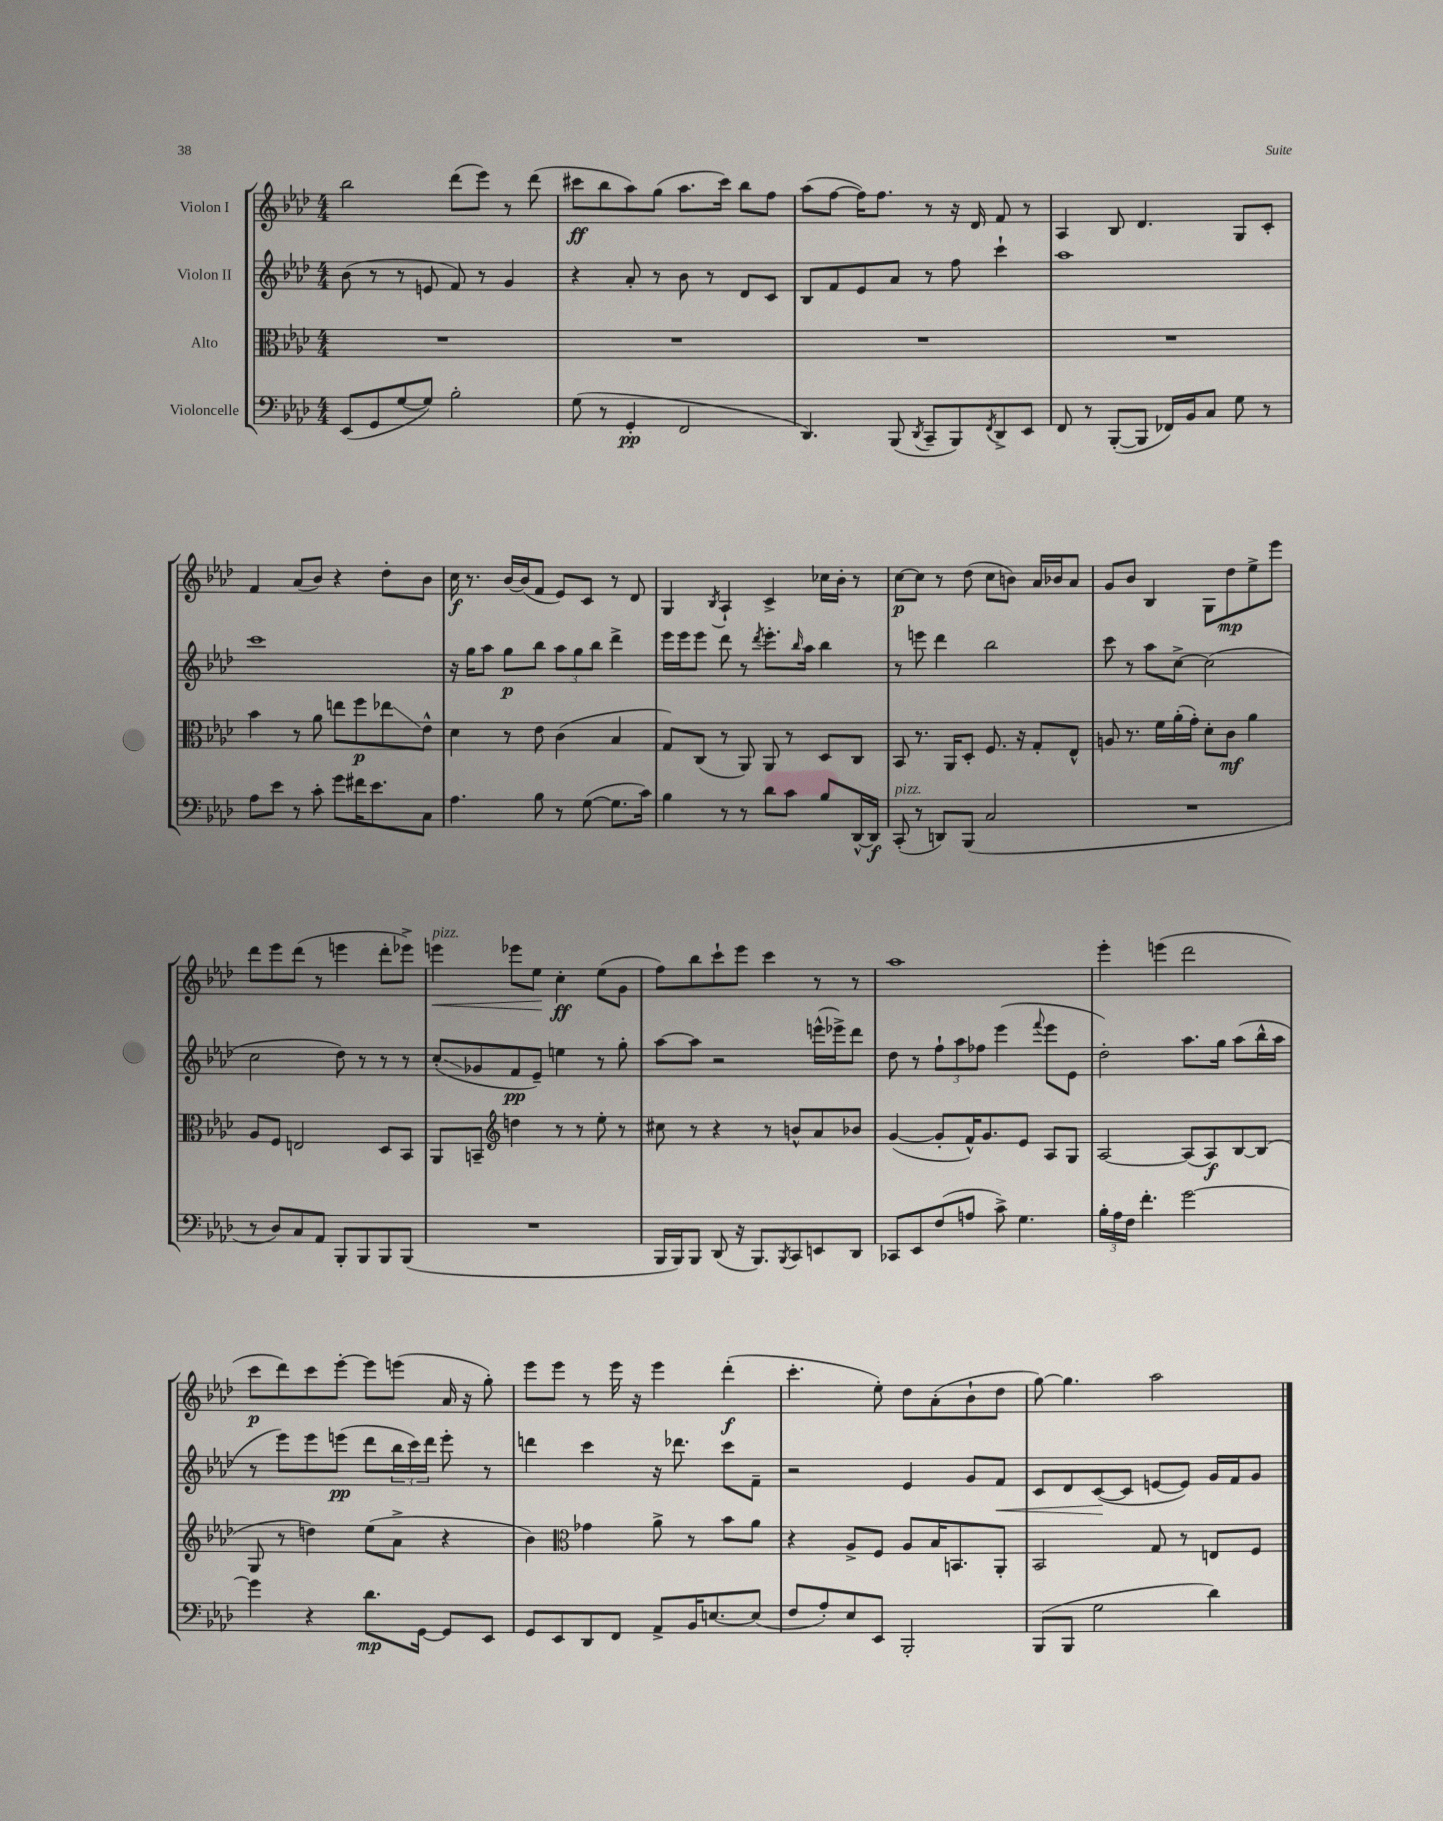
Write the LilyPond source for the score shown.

<<
\new StaffGroup <<
\new Staff = "s0" \with { instrumentName = "Violon I" } {
    \clef treble \key aes \major \numericTimeSignature \time 4/4
    bes''2 des'''8( ees'''8) r8 des'''8( |
    cis'''8\ff bes''8 aes''8) g''8( aes''8. cis'''16) bes''8 f''8 |
    aes''8( f''8~ f''16) f''8. r8 r16 des'16 f'8 r8 |
    aes4 bes8 des'4. g8 c'8-. |
    f'4 aes'8( bes'8) r4 des''8-. bes'8 |
    c''16\f r8. bes'16~ bes'16( f'8 ees'8) c'8 r8 des'8 |
    g4 \acciaccatura { bes8 } aes4-! c'4-> ces''16 bes'16-. r8 |
    c''8~\p c''8 r8 des''8( c''8 b'8) aes'16 bes'16 aes'8 |
    g'8 bes'8 bes4 g8 des''8\mp ees''8-> ees'''8 |
    des'''8 ees'''8 des'''8( r8 e'''4 des'''8-. ees'''8->) |
    e'''4\<^\markup { \italic "pizz." } ees'''8 ees''8\! c''4-.\ff ees''8( g'8 |
    f''8) bes''8 c'''8-! ees'''8 c'''4 r8 r8 |
    aes''1 |
    ees'''4-. e'''4( des'''2 |
    c'''8\p des'''8) c'''8 ees'''8~-. ees'''8 e'''8( aes'16 r16 g''8-.) |
    ees'''8 ees'''8 r8 ees'''16 r16 ees'''4 des'''4-.\f( |
    c'''4.-. ees''8-.) des''8 aes'8-.( bes'8-! des''8 |
    g''8~) g''4. aes''2 \bar "|." |
}
\new Staff = "s1" \with { instrumentName = "Violon II" } {
    \clef treble \key aes \major \numericTimeSignature \time 4/4
    bes'8( r8 r8 e'8 f'8) r8 g'4 |
    r4 aes'8-. r8 bes'8 r8 des'8 c'8 |
    bes8 f'8 ees'8 aes'8 r8 f''8 c'''4-! |
    aes''1 |
    c'''1 |
    r16 g''16 aes''8 g''8\p bes''8 \tuplet 3/2 { aes''8 g''8 bes''8 } des'''4-> |
    ees'''16 ees'''16 ees'''8 des'''8 r8 \acciaccatura { des'''8 } ees'''8.-. \grace { bes''16 } aes''16 bes''4 |
    r8 e'''8 des'''4 bes''2 |
    c'''8 r8 aes''8 c''8~-> c''2( |
    c''2 des''8) r8 r8 r8 |
    c''8-.\glissando( ges'8 f'8\pp ees'8--) e''4 r8 g''8-. |
    aes''8~ aes''8 r2 e'''16-^( ees'''16->) des'''8 |
    des''8 r8 \tuplet 3/2 { f''8-! aes''8 fes''8 } ees'''4( \appoggiatura { f'''8 } ees'''8 ees'8 |
    des''2-.) aes''8. g''16 aes''8( bes''16-^ aes''16 |
    r8 ees'''8) ees'''8 e'''8\pp( des'''8 \tuplet 3/2 { bes''16 c'''16) des'''16 } e'''8-. r8 |
    d'''4 c'''4 r16 des'''8. c'''8 f'8-- |
    r2 ees'4 g'8 f'8\< |
    c'8 des'8 c'8~\!( c'8 e'8~ e'8) g'16 f'16 g'8 \bar "|." |
}
\new Staff = "s2" \with { instrumentName = "Alto" } {
    \clef alto \key aes \major \numericTimeSignature \time 4/4
    R1 |
    R1 |
    R1 |
    R1 |
    bes'4 r8 aes'8 e''8 f''8\p ees''8\glissando ees'8-^ |
    des'4 r8 ees'8 c'4( bes4 |
    g8) c8( r8 aes,8) aes,8 r8 des8 c8 |
    bes,8 r8. aes,16 des8-. f8. r16 g8-. ees8-^ |
    a8 r8. f'16 aes'16-.( g'16-.) des'8-. c'8\mf aes'4 |
    aes8 f8 e2 des8 bes,8 |
    aes,8 b,8-- \clef treble d''4 r8 r8 ees''8-. r8 |
    cis''8 r8 r4 r8 b'8-^ aes'8 bes'8 |
    g'4~( g'8-. f'16-^) g'8. ees'8 aes8 g8 |
    aes2~ aes8( aes8\f) bes8~ bes8( |
    g8 r8 d''4) ees''8( aes'8-> r4 |
    bes'4) \clef alto ges'4 aes'8-> r8 bes'8 aes'8 |
    r4 aes8-> f8 aes8 bes16 b,8. aes,8-. |
    bes,2 g8 r8 e8 f8 \bar "|." |
}
\new Staff = "s3" \with { instrumentName = "Violoncelle" } {
    \clef bass \key aes \major \numericTimeSignature \time 4/4
    ees,8( g,8 g8~ g8) bes2-. |
    g8( r8 g,4-.\pp f,2 |
    des,4.) bes,,8( \acciaccatura { des,8 } c,8-- bes,,8) \acciaccatura { f,8 } des,8-> ees,8 |
    f,8 r8 bes,,8~-.( bes,,8 fes,16) bes,16 c8 g8 r8 |
    aes8 ees'8 r8 c'8-. g'8 fis'16 ees'8. c8 |
    aes4. bes8 r8 g8~( g8. c'16) |
    bes4 r8 r8 des'8 c'8 bes8 des,16~-^ des,16\f |
    c,8-.^\markup { \italic "pizz." }( r8 d,8) bes,,8( c2 |
    R1 |
    r8 des8) c8 aes,8 bes,,8-. bes,,8 bes,,8 bes,,8( |
    R1 |
    bes,,16 bes,,16) bes,,8 des,8( r16 bes,,8.) \acciaccatura { bes,,8 } c,8 e,8 des,8 |
    ces,8 ees,8 f8( a8 c'8->) g4. |
    \tuplet 3/2 { bes16-. aes16 f16 } f'4.-. g'2~ |
    g'4 r4 des'8.\mp g,16~ g,8 ees,8 |
    g,8 ees,8 des,8 f,8 aes,8-> bes,16 e8.~ e8( |
    f8 aes8-.) ees8 ees,8 bes,,2-. |
    bes,,8( bes,,8 g2 des'4) \bar "|." |
}
>>
>>
\layout { \context { \Score \remove "Bar_number_engraver" } }
